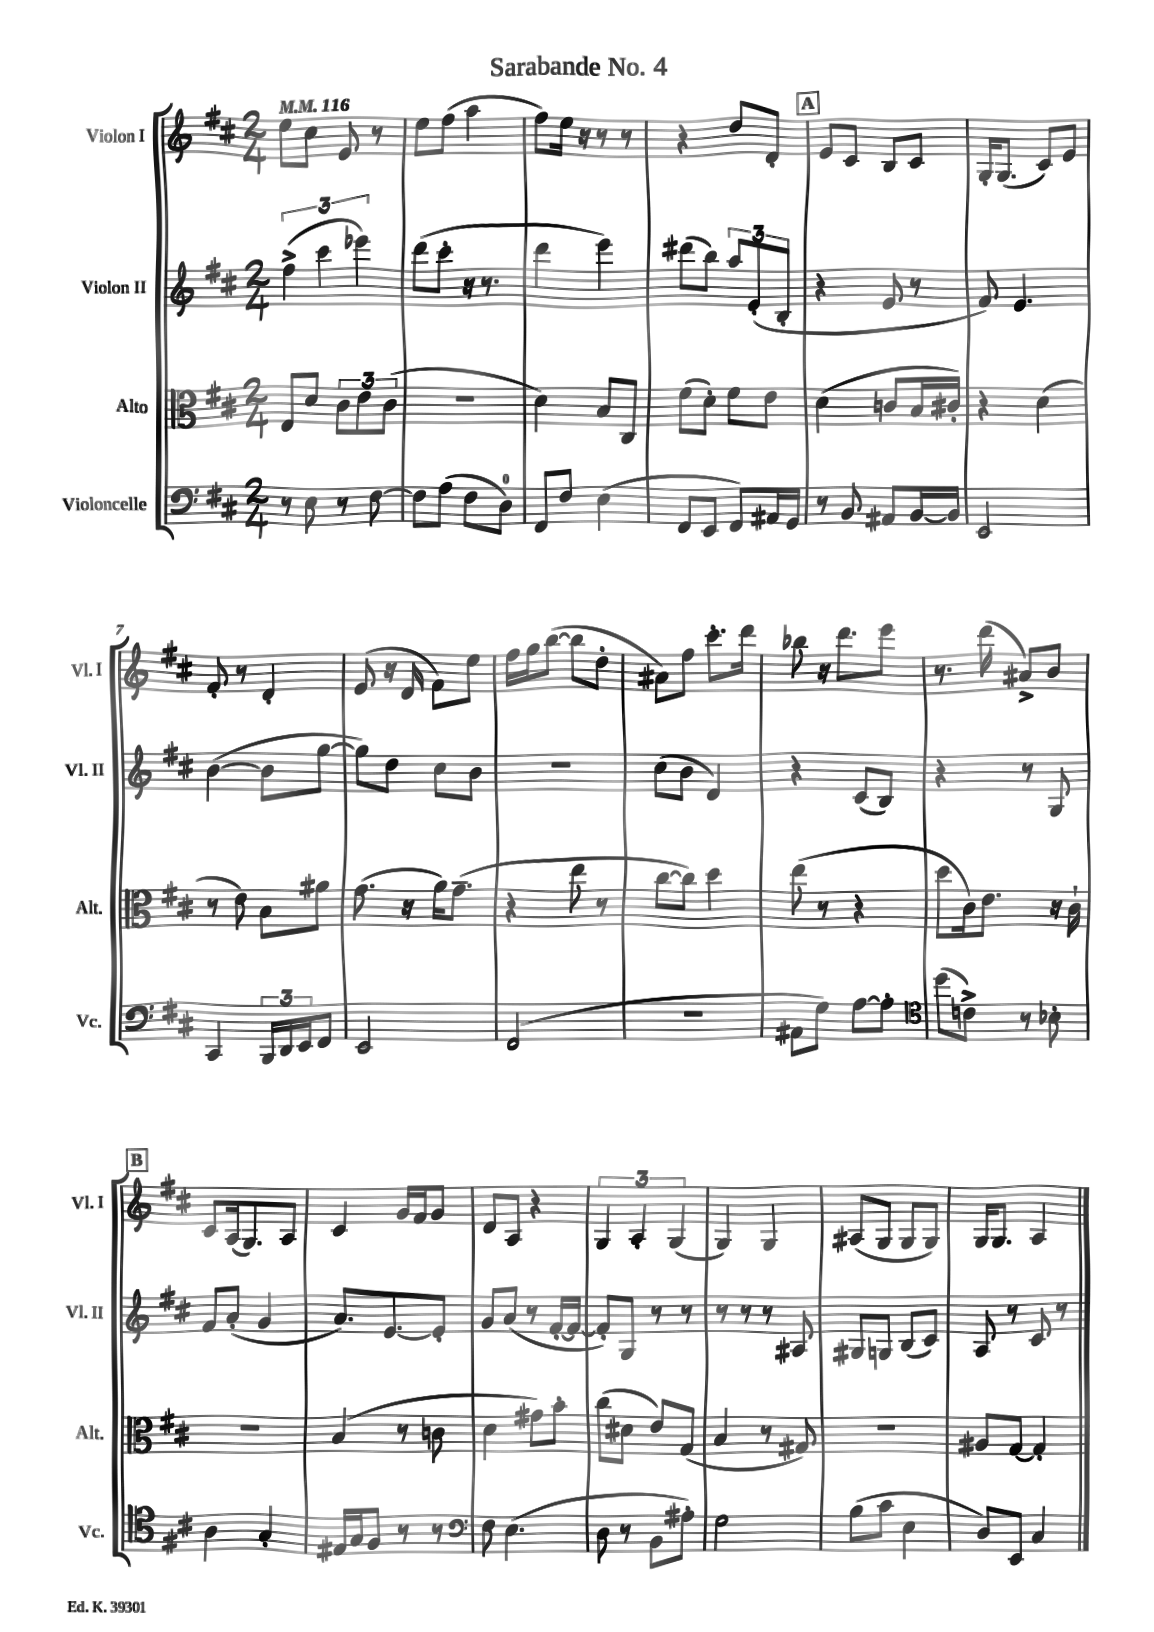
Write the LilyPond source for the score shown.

\header { title = "Sarabande No. 4" }
<<
\new StaffGroup <<
\new Staff = "s0" \with { instrumentName = "Violon I" shortInstrumentName = "Vl. I" } {
    \clef treble \key d \major \numericTimeSignature \time 2/4 \tempo 4 = 116
    e''8 cis''8 e'8 r8 |
    e''8 fis''8( a''4 |
    fis''8) e''16 r16 r8 r8 |
    r4 d''8 d'8-. |
    \mark \markup { \box "A" } e'8 cis'8 b8 cis'8 |
    g16-. g8.( cis'8) e'8 |
    fis'8-. r8 d'4-. |
    e'8( r16 d'16 fis'8) e''8 |
    fis''16 g''16 b''8~( b''8 d''8-. |
    ais'8) fis''8 cis'''8.-. d'''16 |
    bes''8 r16 d'''8. e'''8 |
    r8. d'''16( ais'8->) b'8 |
    \mark \markup { \box "B" } cis'8 a16( g8.) a8 |
    cis'4 g'16 fis'16 g'8 |
    d'8 a8 r4 |
    \tuplet 3/2 { g4 a4-. g4( } |
    g4) g4 |
    ais8( g8 g8 g8) |
    g16 g8. a4 \bar "|." |
}
\new Staff = "s1" \with { instrumentName = "Violon II" shortInstrumentName = "Vl. II" } {
    \clef treble \key d \major \numericTimeSignature \time 2/4
    \tuplet 3/2 { fis''4->( cis'''4 ees'''4) } |
    d'''8( cis'''8-. r16 r8. |
    d'''4 e'''4) |
    dis'''8( b''8) \tuplet 3/2 { a''8 e'8-.( b8-. } |
    \mark \markup { \box "A" } r4 e'8 r8 |
    fis'8) e'4. |
    b'4~( b'8 g''8~ |
    g''8) d''8 cis''8 b'8 |
    R2 |
    cis''8( b'8 d'4) |
    r4 cis'8( b8) |
    r4 r8 g8 |
    \mark \markup { \box "B" } fis'8 a'8-.( g'4 |
    a'8.) e'8.~ e'8-. |
    g'8 a'8( r8 fis'16~-. fis'16~ |
    fis'8-.) g8 r8 r8 |
    r8 r8 r8 ais8 |
    gis8 g8 b8( cis'8) |
    a8 r8 cis'8 r8 \bar "|." |
}
\new Staff = "s2" \with { instrumentName = "Alto" shortInstrumentName = "Alt." } {
    \clef alto \key d \major \numericTimeSignature \time 2/4
    e8 d'8 \tuplet 3/2 { cis'8 e'8 cis'8( } |
    R2 |
    d'4) b8 cis8 |
    fis'8( d'8-.) fis'8 e'8 |
    \mark \markup { \box "A" } d'4( c'8 b16 cis'16-.) |
    r4 d'4( |
    r8 e'8) b8 ais'8 |
    g'8.( r16 a'16) g'8.--( |
    r4 e''8 r8 |
    cis''8~ cis''8) d''4 |
    e''8( r8 r4 |
    d''8 cis'16) e'8. r16 cis'16-! |
    \mark \markup { \box "B" } r2 |
    b4( r8 c'8 |
    d'4 gis'8) b'8-. |
    cis''8( dis'8 e'8) g8( |
    b4 r8 gis8) |
    R2 |
    ais8 g8~ g4-. \bar "|." |
}
\new Staff = "s3" \with { instrumentName = "Violoncelle" shortInstrumentName = "Vc." } {
    \clef bass \key d \major \numericTimeSignature \time 2/4
    r8 e8 r8 fis8~ |
    fis8 a8( fis8 d8-0) |
    fis,8 fis8 e4( |
    fis,8 e,8 fis,8) ais,16 g,16 |
    \mark \markup { \box "A" } r8 b,8 ais,8 b,16~ b,16 |
    e,2 |
    cis,4 \tuplet 3/2 { b,,16 d,16 e,16 } fis,8 |
    e,2 |
    fis,2( |
    r2 |
    ais,8 g8) a8~ a8-. |
    \clef tenor d''8( c'8->) r8 bes8-. |
    \mark \markup { \box "B" } a4 g4-. |
    eis16 g16 fis8 r8 r8 |
    \clef bass fis8 e4.( |
    d8 r8 b,8 ais8-.) |
    g2 |
    b8( cis'8 e4 |
    d8) e,8 cis4 \bar "|." |
}
>>
>>
